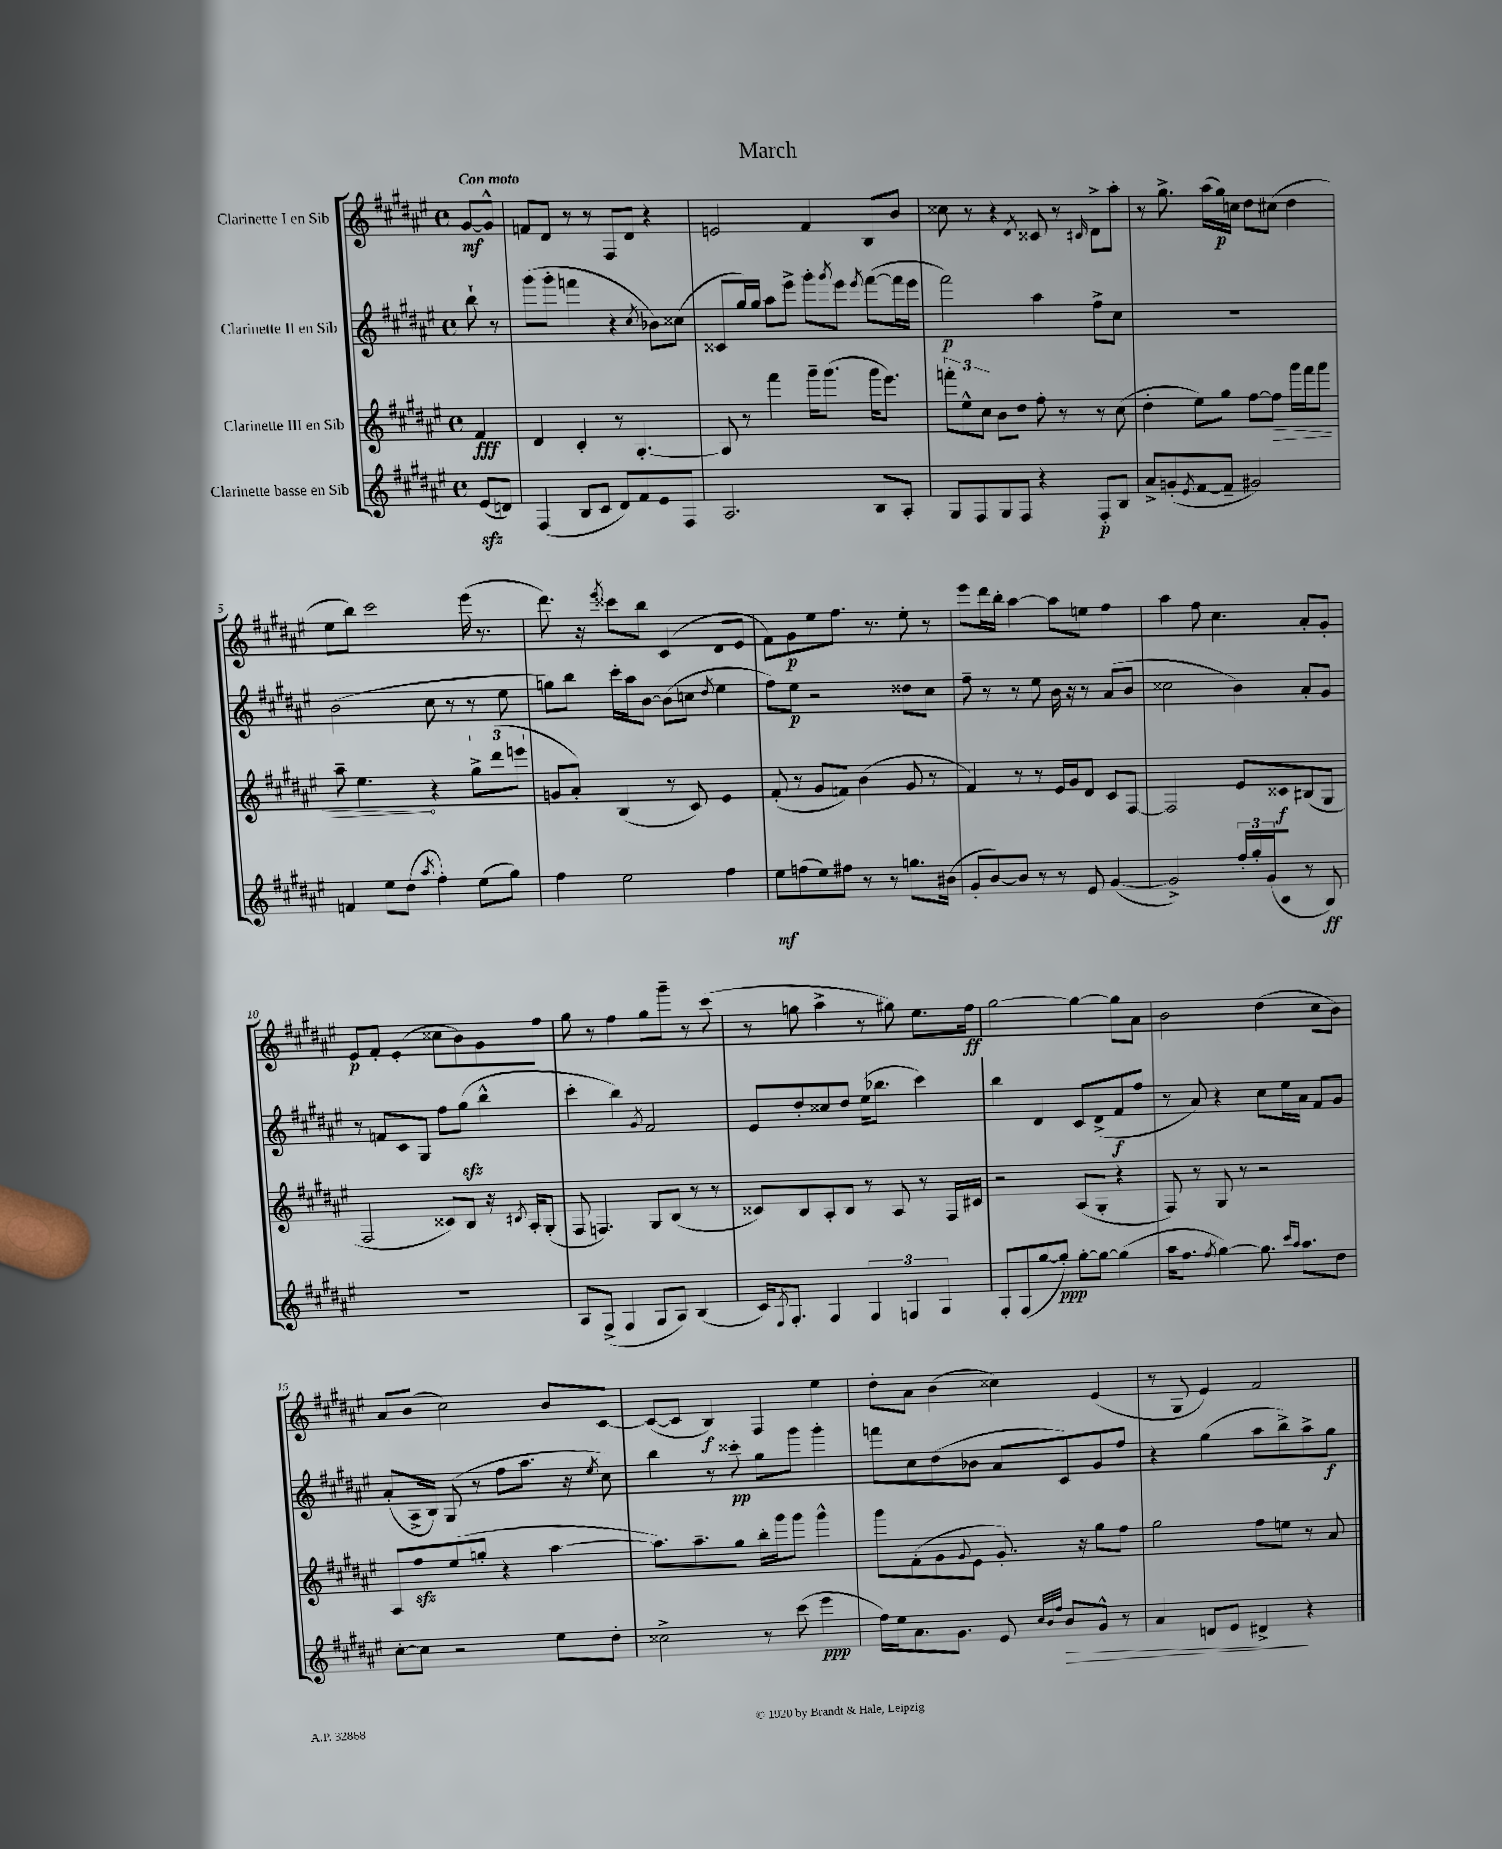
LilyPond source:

\header { title = "March" }
<<
\new StaffGroup <<
\new Staff = "s0" \with { instrumentName = "Clarinette I en Sib" } {
    \clef treble \key fis \major \defaultTimeSignature \time 4/4 \partial 4 \tempo "Con moto"
    gis'8~\mf gis'8-^ |
    f'8 dis'8 r8 r8 fis8 dis'8 r4 |
    e'2 fis'4 b8 b'8 |
    cisis''8 r8 r4 \acciaccatura { dis'8 } cisis'8 r8 \grace { cis'16 } dis'8-> ais''8-. |
    r8 gis''8.-> ais''16( gis''16\p) c''16 dis''8 cis''8( dis''4 |
    eis''8 b''8) cis'''2 eis'''16( r8. |
    dis'''8.) r16 \acciaccatura { eis'''8 } cisis'''8 b''8 cis'4( dis'8 eis'8 |
    fis'8) gis'8\p eis''8 fis''8. r8. eis''8-. r8 |
    eis'''8 dis'''16 b''16-. ais''4~ ais''8 e''8 fis''4 |
    ais''4 fis''8 cis''4. ais'8-. gis'8-. |
    eis'8\p fis'8-. eis'4-.( cisis''8 b'8) gis'8 fis''8 |
    gis''8 r8 fis''4 gis''8 gis'''8-- r8 cis'''8( |
    r8 g''8 ais''4-> r8 gis''8) eis''8. fis''16\ff |
    gis''2~ gis''4~ gis''8 ais'8 |
    b'2 dis''4( cis''8 b'8) |
    ais'8 b'8( cis''2) b'8 cis'8~ |
    cis'8~( cis'8 b4\f) fis4 eis''4 |
    dis''8-. ais'8 b'4( cisis''4) eis'4( |
    r8 gis8 eis'4) fis'2 \bar "|." |
}
\new Staff = "s1" \with { instrumentName = "Clarinette II en Sib" } {
    \clef treble \key fis \major \defaultTimeSignature \time 4/4 \partial 4
    b''8-! r8 |
    gis'''8( gis'''8-. f'''4 r4 \acciaccatura { cis''8 } bes'8) cisis''8( |
    cisis'8 gis''16) gis''16 ais''8 eis'''8-> gis'''8-. \acciaccatura { gis'''8 } eis'''8 \acciaccatura { eis'''8 } fis'''8~( fis'''16 eis'''16 |
    fis'''2\p) ais''4 fis''8-> cis''8 |
    R1 |
    b'2( cis''8 r8 r8 eis''8 |
    g''8) b''8 cis'''16-. ais''16 b'8~ b'8( c''8 \acciaccatura { dis''8 } eis''4 |
    fis''8) eis''8\p r2 disis''8 cis''8 |
    fis''8-- r8 r8 eis''8 b'16 r16 r8 ais'8( b'8 |
    cisis''2 b'4) ais'8-. gis'8 |
    r8 f'8 cis'8 gis8 fis''8 gis''8\sfz( b''4-^ |
    cis'''4-. b''4) \acciaccatura { gis'8 } fis'2 |
    eis'8 dis''8-. cisis''8 dis''8 eis''16( bes''8. cis'''4) |
    b''4 dis'4 cis'8 dis'8->( fis'8\f fis''8 |
    r8 ais'8) r4 cis''8 eis''16 ais'16 fis'8 gis'8 |
    ais'8-.( ais16-> b16) gis8( r8 fis''8 ais''8. r16 \acciaccatura { eis''8 } cis''8) |
    b''4 r8 cisis'''8-.\pp gis''8 gis'''8 gis'''4-. |
    f'''8 cis''8 dis''8( bes'8 ais'8 cis'8) gis'8 fis''8 |
    r4 gis''4( ais''8 b''8->) ais''8-> gis''8\f \bar "|." |
}
\new Staff = "s2" \with { instrumentName = "Clarinette III en Sib" } {
    \clef treble \key fis \major \defaultTimeSignature \time 4/4 \partial 4
    fis'4\fff |
    dis'4 cis'4-. r8 ais4.~-. |
    ais8 r8 fis'''4 gis'''16-- gis'''8.( gis'''16 eis'''8.) |
    \tuplet 3/2 { f'''8-. eis''8-^ cis''8 } b'8 dis''8 fis''8-. r8 r8 cis''8( |
    dis''4-. eis''8) gis''8 fis''8~ \once \override Hairpin.circled-tip = ##t fis''8\> gis'''16 fis'''16 gis'''8 |
    ais''8-- eis''4.\! r4 \tuplet 3/2 { gis''8-> dis'''8( e'''8 } |
    g'8 ais'8-.) b4( r8 cis'8) eis'4 |
    fis'8-.( r8 gis'8 f'8) b'4( gis'8 r8 |
    fis'4) r8 r8 eis'16 gis'16 dis'8 cis'8 fis8~ |
    fis2 eis'8 cisis'8\f bis8( gis8 |
    fis2 cisis'8) b8 r16 \acciaccatura { cis'8 } ais16-. gis8-.( |
    fis8 f4.) gis8 b8( r8 r8 |
    cisis'8) b8 ais8-. b8 r8 ais8 r8 fis16 cis'16 |
    r2 ais8( gis8-. r4 |
    fis8) r8 gis8 r8 r2 |
    fis8 fis''8\sfz eis''8( g''8-. r4 ais''4~ |
    ais''8.) ais''8.-- gis''8 b''16-. gis'''16 gis'''8 gis'''4-^ |
    gis'''8 fis'8-.( gis'8 \appoggiatura { gis'8 } eis'8 gis'8.-.) r16 gis''8 fis''8 |
    gis''2 fis''8 e''8 r8 ais'8 \bar "|." |
}
\new Staff = "s3" \with { instrumentName = "Clarinette basse en Sib" } {
    \clef treble \key fis \major \defaultTimeSignature \time 4/4 \partial 4
    eis'8\sfz( d'8) |
    fis4( b8 cis'8 dis'8) fis'8 eis'8 fis8 |
    ais2. b8 ais8-. |
    gis8 fis8 gis8 fis8 r4 fis8-.\p b8 |
    ais'8-> g'8-.( \acciaccatura { eis'8 } fis'8~ fis'8-- gis'2) |
    f'4 eis''8 dis''8( \acciaccatura { ais''8 } fis''4-.) eis''8( gis''8) |
    fis''4 eis''2 fis''4 |
    eis''8\mf f''8( eis''8) fis''8 r8 r8 g''8. bis'16( |
    gis'8-. b'8~) b'8 r8 r8 eis'8 gis'4~( |
    gis'2->) \tuplet 3/2 { fis''16-. gis''16-. gis'16( } ais8 r8 gis8\ff) |
    R1 |
    ais8 fis8->( fis4 gis8 ais8) b4( |
    cis'16) \acciaccatura { eis8 } fis8.-. fis4 \tuplet 3/2 { fis4 f4 gis4 } |
    fis8-. fis8( gis''8~ gis''8-.\ppp) gis''8~-. gis''8~ gis''4( |
    ais''16 fis''8. \acciaccatura { fis''8 } gis''4~) gis''8. \grace { cis'''16 ais''16 } ais''8. dis''8 |
    cis''8~-. cis''8 r2 eis''8 dis''8-. |
    cisis''2-> r8 cis'''8( eis'''4\ppp |
    fis''16) eis''16 ais'8. gis'8. eis'8 \grace { cis''32 b'32 fis''32 } b'8\> gis'8-^ r8 |
    ais'4 d'8 eis'8 dis'4->\! r4 \bar "|." |
}
>>
>>
